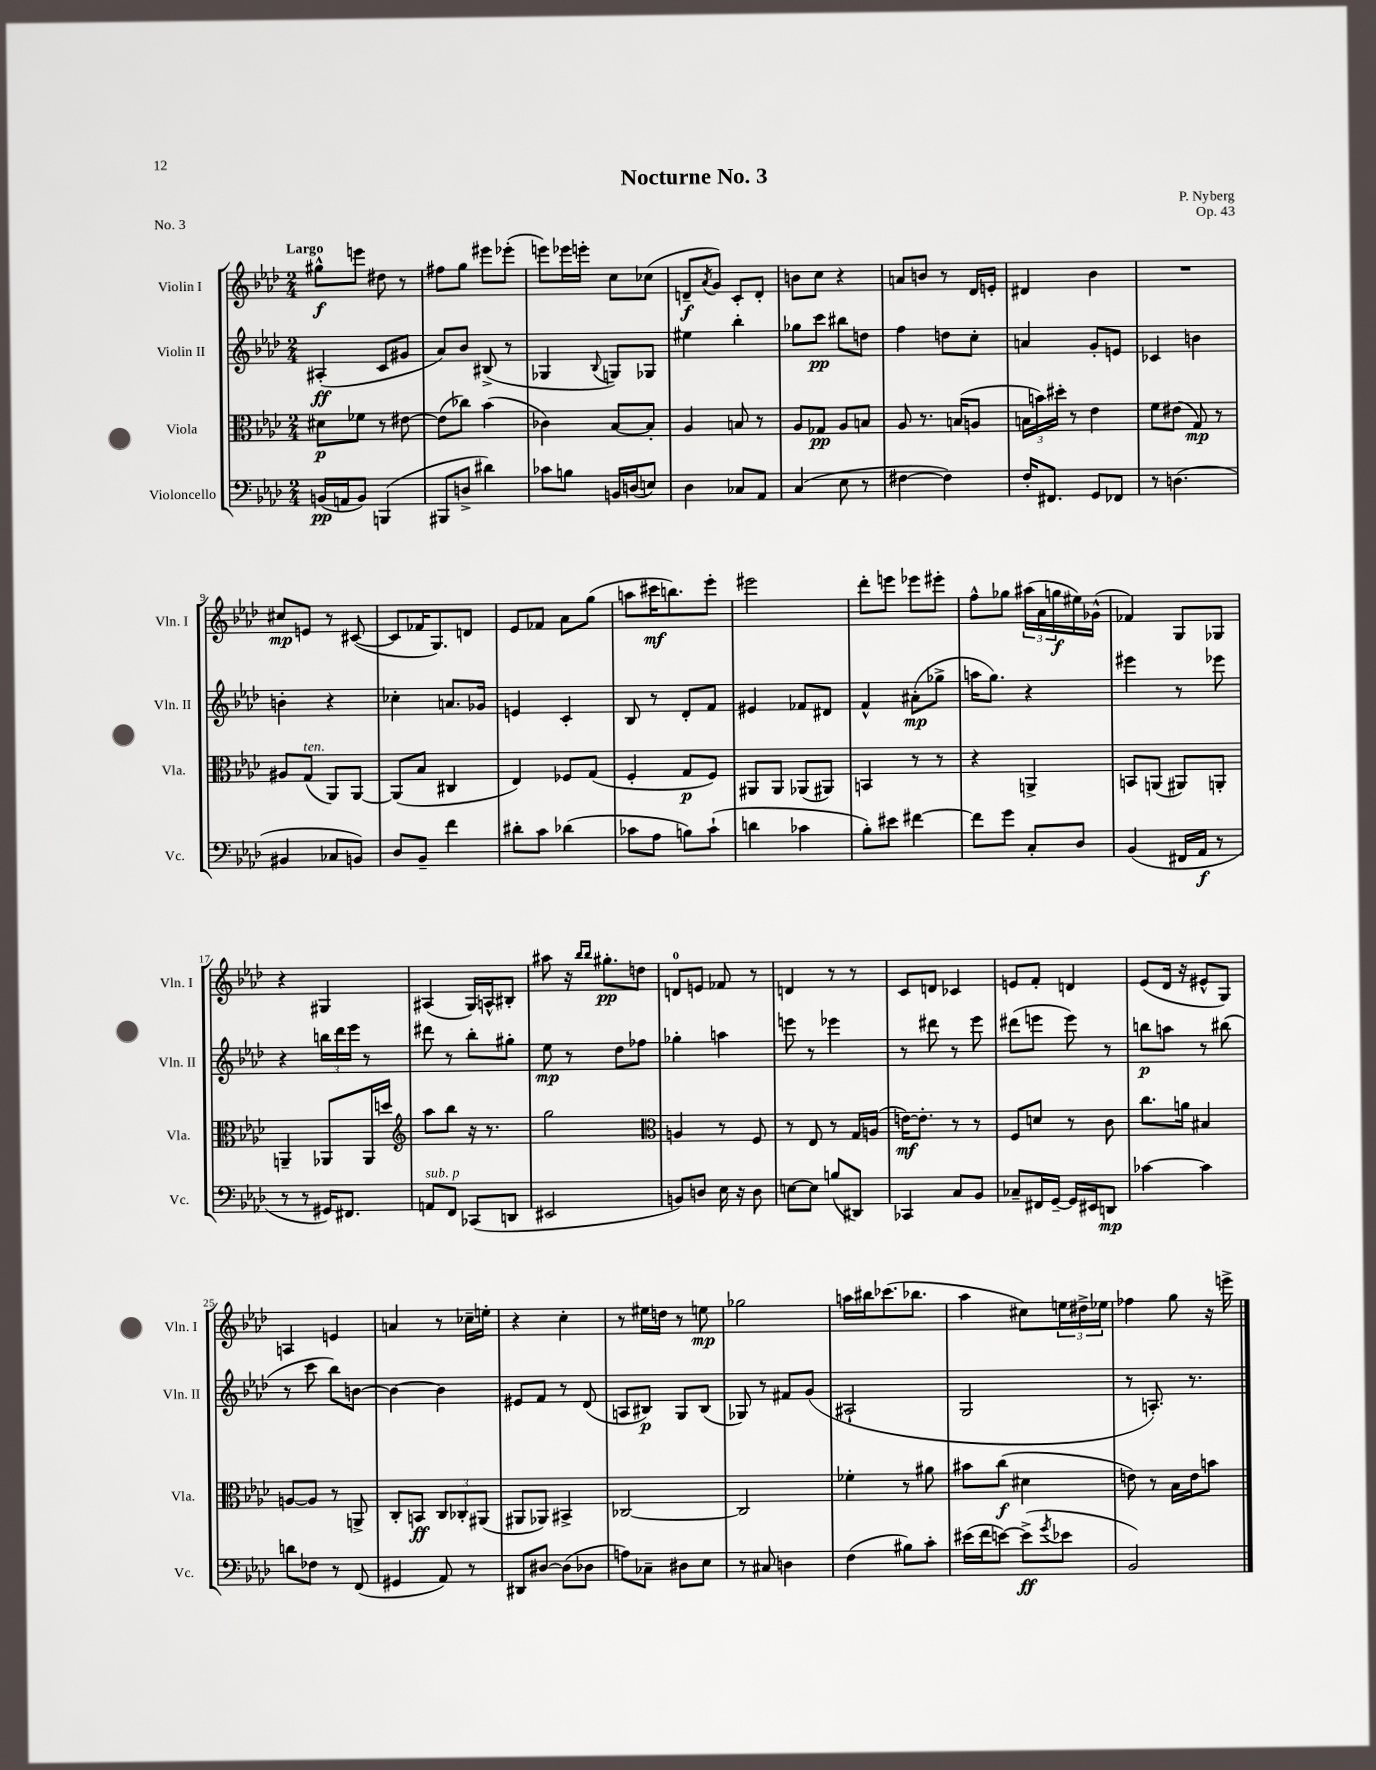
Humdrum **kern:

**kern	**kern	**kern	**kern
*staff4	*staff3	*staff2	*staff1
*clefF4	*clefC3	*clefG2	*clefG2
*k[b-e-a-d-]	*k[b-e-a-d-]	*k[b-e-a-d-]	*k[b-e-a-d-]
*M2/4	*M2/4	*M2/4	*M2/4
(16BB	8d#	(4A#'	8gg#^^
16AA	.	.	.
8BB)	8f-	.	8eee
(4BBB	8r	8c	8dd#
.	[8e#	8g#	8r
=	=	=	=
8BBB#	(8e#]	8a-)	8ff#
8D^	8cc-)	8b-	8gg
4d#)	(4b-	(8B#^	8eee#
.	.	8r	(8eee-'
=	=	=	=
8c-	4c-)	4G-	8eee)
8B	.	.	16eee-
.	.	.	16eee'
.	.	8qqB-	.
16BB	[8B-	8G)	8cc
(16D	.	.	.
8E)	8B-']	8G-	(8cc-
=	=	=	=
4D-	4A-	4ee#	8d~
.	.	.	8qa-
.	.	.	8g)
8C-	8B	4bb-'	8c'
8AA-	8r	.	8d'
=	=	=	=
(4C	8A-	8gg-	8b
.	8G-	8ccc	8cc
8E-	8A-	8bb#	4r
8r	8B	8dd	.
=	=	=	=
[4F#	8A-	4ff	8a
.	8.r	.	8b
4F#])	.	8dd	8r
.	(16B	.	.
.	8A	8cc'	16d-
.	.	.	16e'
=	=	=	=
16F'	24B	4a	4d#
.	24b)	.	.
8.FF#	.	.	.
.	24dd#'	.	.
.	8r	.	.
8GG	4e-	8g'	4b-
8FF-	.	8e	.
=	=	=	=
8r	8f	4c-	2r
(4.D	(8e#	.	.
.	8G)	4b	.
.	8r	.	.
=	=	=	=
4BB#	8A#	4b'	8cc#
.	(8G	.	8e
8C-	8AA-)	4r	8r
8BB)	[8AA-	.	([8c#
=	=	=	=
8D-	(8AA-]	4cc-'	8c#]
8BB-~	8B-	.	16f-
.	.	.	8.G)
4f	4C#	8.a	.
.	.	.	8d
.	.	16g-	.
=	=	=	=
8d#'	4E-)	4e	8e-
8c	.	.	8f-
(4d-	8F-	4c'	8a-
.	(8G	.	(8gg
=	=	=	=
8c-	4F'	8B-	8aa
8A-	.	8r	16ccc#
.	.	.	8.bb)
8B)	8G	8d-'	.
(8c-`	8F)	8f	8eee-'
=	=	=	=
4d	8AA#	4e#	2eee#
.	8AA#	.	.
4c-	(8AA-	8f-	.
.	8AA#)	8d#	.
=	=	=	=
8B-')	4BB	4f^^	8ddd-'
8e#	.	.	8eee
[4f#	8r	(8a#'	8eee-
.	8r	8gg-^	8eee#'
=	=	=	=
8f#]	4r	16aa	8ff^^
.	.	8.gg)	.
8g	.	.	8gg-
8C'	4AA^	4r	(24aa#
.	.	.	24a-
.	.	.	24gg
8D-	.	.	16ee#)
.	.	.	(16g-^^
=	=	=	=
(4BB-	8BB	4eee#	4f-)
.	(8AA	.	.
16FF#	8AA#)	8r	8G
16AA-	.	.	.
8r	8AA'	8eee-	8G-
=	=	=	=
8r	4AA~	4r	4r
8r	.	.	.
16GG#)	8AA-	24bb	4G#
.	.	24ddd-	.
8.FF#	.	.	.
.	.	24eee-	.
.	16AA-	8r	.
.	16dd	.	.
=	=	=	=
*	*clefG2	*	*
8AA	8aa-	8ddd#	(4A#
8FF	8bb-	8r	.
(8CC-	16r	8bb-'	16G)
.	8.r	.	16A^^
8DD	.	8gg#'	8B#'
=	=	=	=
2EE#	2gg	8ee-	8aa#
.	.	8r	16r
.	.	.	16qqbb-
.	.	.	16qqbb-
.	.	.	8.gg#'
.	.	8dd-	.
.	.	8ff-	8dd
=	=	=	=
*	*clefC3	*	*
8BB)	4A	4gg-'	8d
8D	.	.	8e
16E-	8r	4aa	8f-
16r	.	.	.
8D	8F	.	8r
=	=	=	=
[8E	8r	8eee	4d
8E]	8E-	8r	.
(8B	8r	4eee-	8r
8DD#)	16G	.	8r
.	(16A	.	.
=	=	=	=
4CC-	[16e)	8r	8c
.	8.e']	.	.
.	.	8ddd#	8d
8C	8r	8r	4c-
8BB-	8r	8eee-	.
=	=	=	=
8C-~	8F	(8ddd#	8e
16FF#	8d	8eee	8f'
[16GG~	.	.	.
16GG]	8r	8eee)	4d
16EE#	.	.	.
8DD	8c	8r	.
=	=	=	=
[4c-	8.cc	8bb	(8e-
.	.	8aa	16d-
.	16a	.	16r
4c-]	4B#	8r	8e#^^
.	.	(8bb#	8G)
=	=	=	=
8d	[8A	8r	4A
8F-	8A]	8ccc	.
8r	8r	8bb-)	4e
(8FF	8AA^	[8b	.
=	=	=	=
4GG#	8C'	4b_	4a
.	8BB	.	.
8AA-)	12C	4b]	8r
.	12C-'	.	.
8r	.	.	16cc-~
.	(12AA#	.	.
.	.	.	16ee'
=	=	=	=
8DD#	8AA#	8e#	4r
[8D#	8AA-)	8f	.
(8D#]	4BB#^	8r	4cc'
8D-	.	(8d-	.
=	=	=	=
8A)	[2C-	8A	8r
8C-~	.	8B#)	16ee#
.	.	.	16dd
8D#	.	8G	8r
8E-	.	(8B#	8ee
=	=	=	=
8r	2C-]	8G-)	2gg-
8C#	.	8r	.
4D	.	8f#	.
.	.	(8g	.
=	=	=	=
(4F	4f-'	2A#`	16aa
.	.	.	16bb#
.	.	.	(8.ccc-
8B#)	8r	.	.
.	.	.	8.bb-
8c'	8a#	.	.
=	=	=	=
(16e#	8b#	2G	4aa-
16f	.	.	.
[8e)	(8cc	.	.
(8e^]	4d#	.	8cc#)
8qg	.	.	.
8e-	.	.	24ee
.	.	.	24dd#^
.	.	.	24ee-
=	=	=	=
2BB-)	8e)	8r	4ff-
.	8r	8.A')	.
.	16B-	.	8gg
.	16e	8.r	.
.	8b	.	16r
.	.	.	16eee^
==	==	==	==
*-	*-	*-	*-
